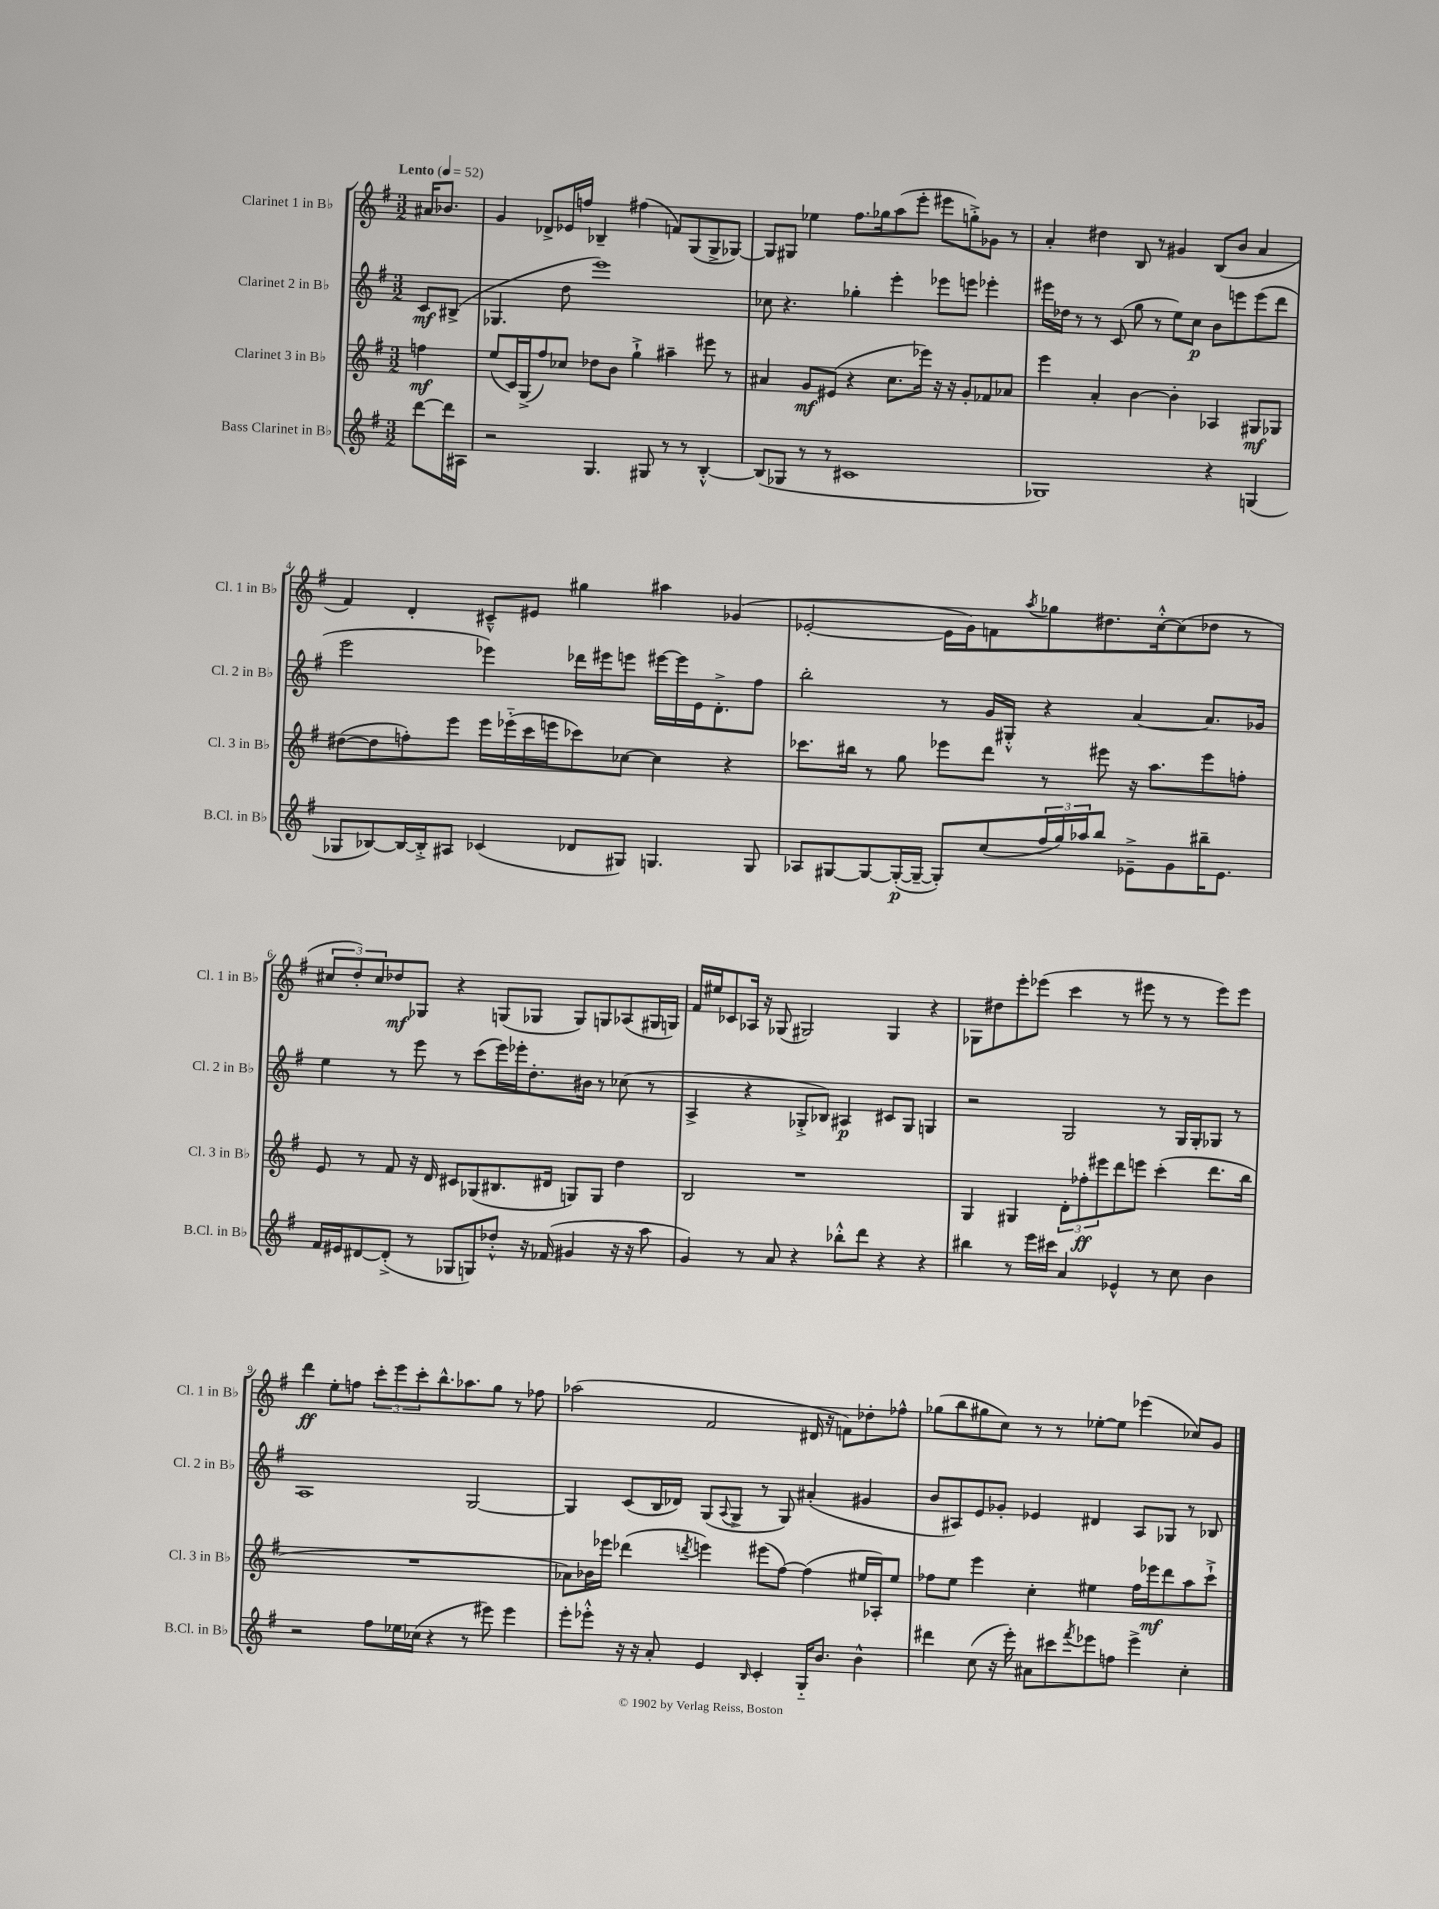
<<
\new StaffGroup <<
\new Staff = "s0" \with { instrumentName = "Clarinet 1 in Bb" shortInstrumentName = "Cl. 1 in Bb" } {
    \clef treble \key g \major \numericTimeSignature \time 3/2 \partial 4 \tempo "Lento" 4 = 52
    ais'16 bes'8. |
    g'4 des'8-> ees'16 f''16 bes4-- fis''4( f'8) g8( g8-> ges8~) |
    ges8 gis8 ees''4 fis''8. ges''16 a''8( e'''8-. eis'''8 g''8-.->) ges'8 r8 |
    a'4-. dis''4 b8 r8 gis'4 b8( b'8 a'4 |
    fis'4) d'4-. cis'8---^ eis'8 gis''4 ais''4 ges'4( |
    ees'2~-. ees'16 g'16) f'8 \acciaccatura { a''8 } ges''8 dis''8. c''16~-.-^ c''8( des''8 r8 |
    \tuplet 3/2 { cis''8 d''8-.) cis''8 } des''8\mf ges8 r4 g8( ges8 ges8) g8 aes8( gis16 g16) |
    fis'16 eis''16 ces'8 aes16 r16 ges8( gis2) gis4 r4 |
    ges8 dis''8 e'''8-. ees'''8( c'''4 r8 eis'''8 r8 r8 eis'''8) eis'''8 |
    d'''4\ff e''8-. f''8 \tuplet 3/2 { c'''8-. e'''8 c'''8-. } b''8.-^ aes''8. g''8 r8 fes''8 |
    aes''2( fis'2 dis'16 r16 f'8) des''8-. fes''8-^ |
    ges''8( b''8 gis''8 c''8) r8 r8 ees''8~-. ees''8 ees'''4( ces''8) g'8 \bar "|." |
}
\new Staff = "s1" \with { instrumentName = "Clarinet 2 in Bb" shortInstrumentName = "Cl. 2 in Bb" } {
    \clef treble \key g \major \numericTimeSignature \time 3/2 \partial 4
    c'8\mf bis8->( |
    ges4. d''8 e'''1) |
    ces''8 r4. ges''4-. e'''4-. ees'''8 e'''8 ees'''4-. |
    eis'''16 des''16 r8 r8 c'8( g''8 r8 e''8) c''8\p b'8 e'''8 e'''8( d'''8 |
    e'''2 ees'''4) des'''16 eis'''16 e'''8 eis'''16~ eis'''16 e'16 d'8.-.-> fis''8 |
    b''2-. r8 g'16 gis16-.-^ r4 a'4~ a'8. ges'16 |
    e''4 r8 e'''8 r8 c'''8( e'''16) ees'''16-. d''8.-. bis'16 r8 ces''8( r8 |
    a4-> r4 ges8-.-> bes8) ais4\p cis'8 ges8 g4 |
    r2 g2 r8 g16 g16-. ges8 r8 |
    a1 g2~ |
    g4 c'8( b16 des'16) g8( \appoggiatura { a8 } g8-> r8 g8) ais'4-.( gis'4 |
    b'8 ais8) e'8 ges'8-. ees'4 dis'4 ais8 ges8 r8 bes8 \bar "|." |
}
\new Staff = "s2" \with { instrumentName = "Clarinet 3 in Bb" shortInstrumentName = "Cl. 3 in Bb" } {
    \clef treble \key g \major \numericTimeSignature \time 3/2 \partial 4
    f''4\mf |
    e''8( c'16) g16->( fis''8) ces''8 des''8 b'8 g''4-!-> ais''4-- eis'''8 r8 |
    ais'4 g'8\mf eis'8( r4 c''8. ees'''16) r16 r16 g'8-. fes'8 aes'8 |
    e'''4 a'4-. b'4~ b'4-. aes4 gis8\mf ges8 |
    dis''8~( dis''8 f''8-.) e'''8 e'''16 ees'''16-_( c'''16 e'''16 ces'''8) ces''8~ ces''4 r4 |
    ces'''8. bis''16 r8 g''8 ees'''8 d'''8 r8 eis'''8 r16 a''8. eis'''8 f''8-. |
    e'8 r8 fis'8 r16 d'16 cis'8 ges8( bis8. dis'16 g8) g8 d''4 |
    b2 r1 |
    g4 gis4 \tuplet 3/2 { d'8-. fes''8-.\ff eis'''8 } d'''8 e'''8 c'''4-.( d'''8. b''16 |
    R1. |
    aes'8) bes'16 ees'''16 des'''4( \acciaccatura { d'''8 } e'''4) eis'''8( fis''8~) fis''4( eis''16 aes16-.) eis''8 |
    fes''8 e''8 e'''4 c''4-. eis''4 fes''16 ees'''16\mf d'''8 a''8 c'''8-!-> \bar "|." |
}
\new Staff = "s3" \with { instrumentName = "Bass Clarinet in Bb" shortInstrumentName = "B.Cl. in Bb" } {
    \clef treble \key g \major \numericTimeSignature \time 3/2 \partial 4
    d'''8~ d'''16 ais16 |
    r2 g4. gis8 r8 r8 b4~-.-^ |
    b8( ges8 r8 r8 cis'1 |
    ges1) r4 g4( |
    ges8 bes8~) bes16~ bes16-.-> ais8 ces'4( des'8 gis8) g4. g8 |
    aes8 gis8~ gis8~ gis16~-.\p( gis16~-- gis8-.) c''8( \tuplet 3/2 { fis''16 g''16) aes''16 } b''8 ees'8---> g'8 bis''16-- ees'8. |
    fis'16 eis'16 dis'8~ dis'8-.->( r8 ges8 g8) des''8-.-^ r16 fes'16( gis'4 r16 r16 a''8 |
    g'4) r8 a'8 r4 bes''8-.-^ d'''8 r4 r4 |
    bis''4 r8 e'''16 cis'''16 a'4 ees'4-^ r8 c''8 b'4 |
    r2 fis''8 ees''16 ces''16( r4 r8 eis'''8) eis'''4 |
    e'''8-. ees'''8-.-^ r16 r16 a'8-. e'4 \grace { b16 } c'4-. g16-_ b'8. b'4-^ |
    dis'''4 c''8( r16 e'''16-.) ais'8 cis'''8 \acciaccatura { fis'''8 } ees'''8 f''8 ees'''4-> c''4-. \bar "|." |
}
>>
>>
